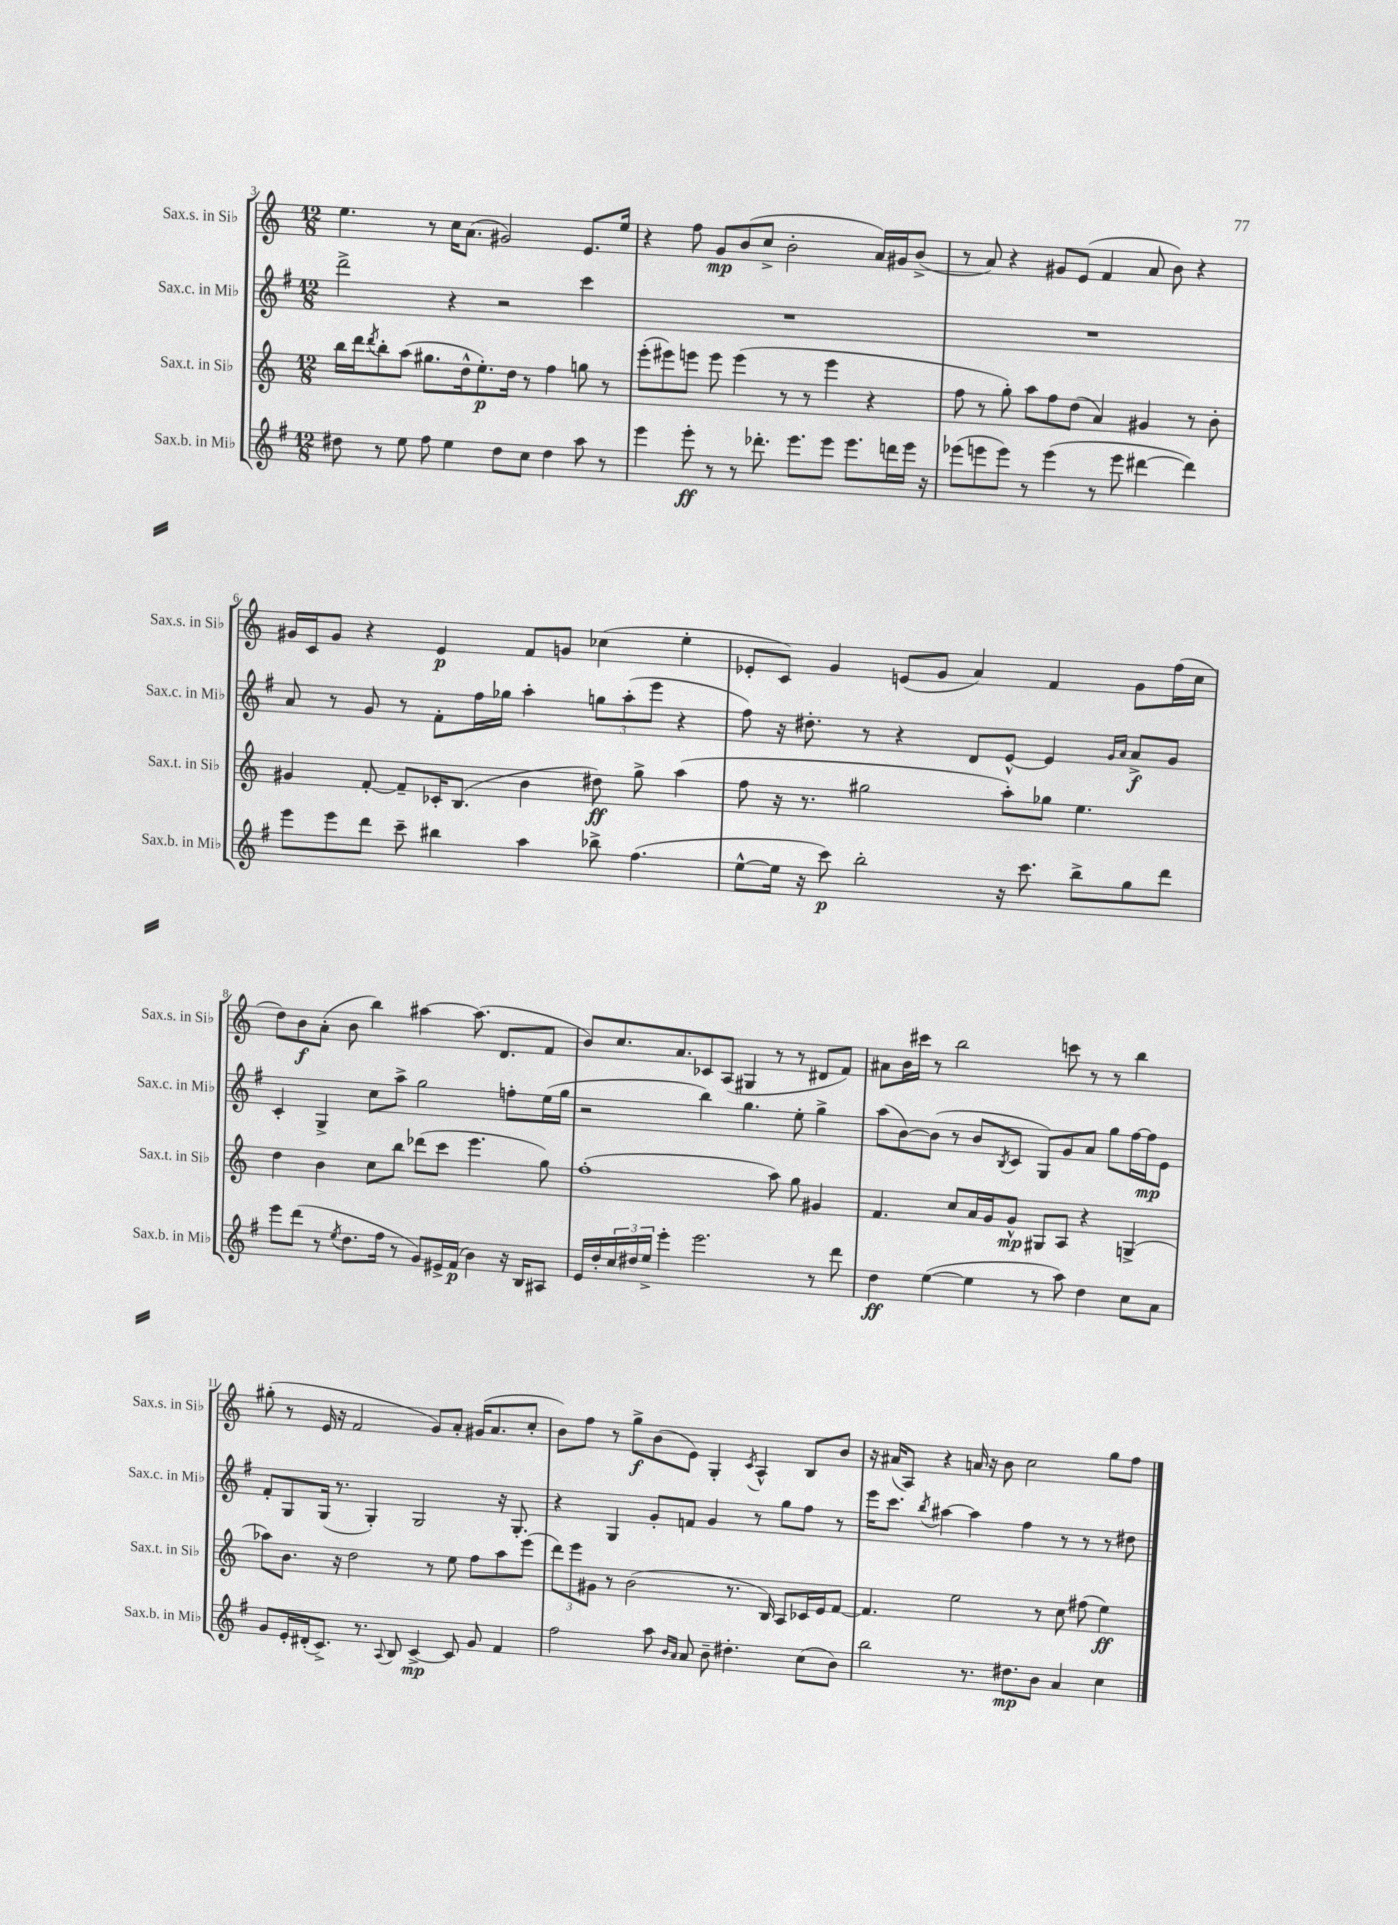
<<
\new StaffGroup <<
\new Staff = "s0" \with { instrumentName = "Sax.s. in Sib" shortInstrumentName = "Sax.s. in Sib" } {
    \clef treble \key c \major \numericTimeSignature \time 12/8
    e''4. r8 c''16 a'8.( gis'2) e'8. e''16 |
    r4 f''8 g'8\mp b'8( c''8-> b'2-. a'16) gis'16 b'8->( |
    r8 a'8) r4 gis'8 e'8( f'4 a'8 b'8) r4 |
    gis'16 c'16 gis'8 r4 e'4\p f'8 g'8 ces''4( e''4-. |
    ees'8-. c'8) g'4 e'8( g'8 a'4) f'4 g'8 f''16( c''16 |
    d''8) b'8\f a'8-.( b'8 b''4) ais''4~ ais''8.( d'8. f'8 |
    b'8) c''8. a'8. ces'8 a8( gis4 r8 r8 dis'8 f'8) |
    ais'8 b'16 cis'''16 r8 b''2 c'''8 r8 r8 b''4 |
    gis''8-.( r8 e'16 r16 f'2 g'8) a'8-. gis'16( a'8. c''8-. |
    b'8) f''8 r8 g''8->\f b'8( e'8) g4-. \acciaccatura { c'8 } a4-^ b8 b'8 |
    r16 ais'16( a8) r4 a'16 r16 b'8 c''2 g''8 f''8 \bar "|." |
}
\new Staff = "s1" \with { instrumentName = "Sax.c. in Mib" shortInstrumentName = "Sax.c. in Mib" } {
    \clef treble \key g \major \numericTimeSignature \time 12/8
    d'''2-> r4 r2 c'''4 |
    R1. |
    R1. |
    a'8 r8 g'8 r8 fis'8-. fis''16 ges''16 a''4-. \tuplet 3/2 { g''8 a''8-.( e'''8 } r4 |
    fis''8) r16 dis''8.-. r8 r4 d'8 e'8~-^ e'4 \grace { g'16 a'16 } a'8->\f g'8 |
    c'4-. g4-> c''8 a''8-> g''2 f''8-. e''16( g''16 |
    r2 b''4) g''4. e''8-. g''4-> |
    a''8( b'8~) b'8( r8 b'8 \acciaccatura { b8 } c'8 g8) g'8 a'8 g''8 fis''16~ fis''16\mp e'8 |
    fis'8-. g8 g16( r8. g4-.) g2 r16 g8.-. |
    r4 g4 g'8-. f'8 g'4 r8 g''8 fis''8 r8 |
    e'''16 c'''8. \acciaccatura { b''8 } ais''4~ ais''4 fis''4 r8 r8 r8 dis''8 \bar "|." |
}
\new Staff = "s2" \with { instrumentName = "Sax.t. in Sib" shortInstrumentName = "Sax.t. in Sib" } {
    \clef treble \key c \major \numericTimeSignature \time 12/8
    b''16 d'''16 \acciaccatura { d'''8 } b''8-. a''8( gis''8. d''16-^ e''8.-.\p) d''16 r8 f''4 g''8 r8 |
    e'''8-.( eis'''8) e'''8 e'''8 e'''4( r8 r8 e'''4 r4 |
    f''8 r8 g''8-.) a''8 f''8 d''8( a'4) gis'4 r8 b'8-. |
    gis'4 f'8~-. f'8-- ces'16-. b8.( b'4 dis''8\ff) g''8-> a''4( |
    f''8 r16 r8. gis''2 a''8-.) ges''8 e''4. |
    d''4 b'4 c''8 b''8 des'''8( c'''8 e'''4. g''8) |
    f''1-.( a''8) g''8 gis'4 |
    f'4. c''8 a'16 g'16 g'8-^\mp gis8 a8 r4 g4->( |
    aes''8) b'8. r16 d''2 r8 e''8 f''8 aes''8 e'''8( |
    \tuplet 3/2 { d'''8) e'''8 gis'8 } r8 b'2( r8. b16) a8 ces'16 e'16 f'8~ |
    f'4. e''2 r8 c''8 fis''8( e''4\ff) \bar "|." |
}
\new Staff = "s3" \with { instrumentName = "Sax.b. in Mib" shortInstrumentName = "Sax.b. in Mib" } {
    \clef treble \key g \major \numericTimeSignature \time 12/8
    dis''8 r8 e''8 fis''8 e''4 dis''8 c''8 dis''4 a''8 r8 |
    e'''4 e'''8-.\ff r8 r8 des'''8.-. e'''8. e'''8 e'''8. d'''16 e'''16 r16 |
    ees'''8( e'''8 e'''8) r8 e'''4( r8 e'''8 dis'''4~ dis'''4) |
    e'''8 e'''8 d'''8 c'''8-- bis''4 a''4 bes''8-> fis''4.( |
    e''8~-^ e''16 r16 c'''8\p) b''2-. r16 c'''8. b''8-> g''8 d'''8 |
    e'''8 d'''8( r8 \acciaccatura { e''8 } d''8. fis''16 r8 g'8) eis'16-> fis'16\p( b'4) r16 b16 ais8 |
    e'16 d''16-. \tuplet 3/2 { c''16 dis''16 e''16-> } e'''4-. e'''2. r8 d'''8 |
    d''4\ff e''4~( e''4 r8 a''8) d''4 c''8 a'8 |
    g'8 e'16-. dis'16-.( c'8.->) r8. \appoggiatura { a8 } b8 c'4~->\mp c'8 g'8 fis'4 |
    fis''2 a''8 \grace { b'16 a'16 } a'8 b'8-- dis''4.-. c''8( b'8) |
    b''2 r8. dis''8.\mp b'8 a'4 c''4 \bar "|." |
}
>>
>>
\layout { \context { \Score currentBarNumber = #3 } }
